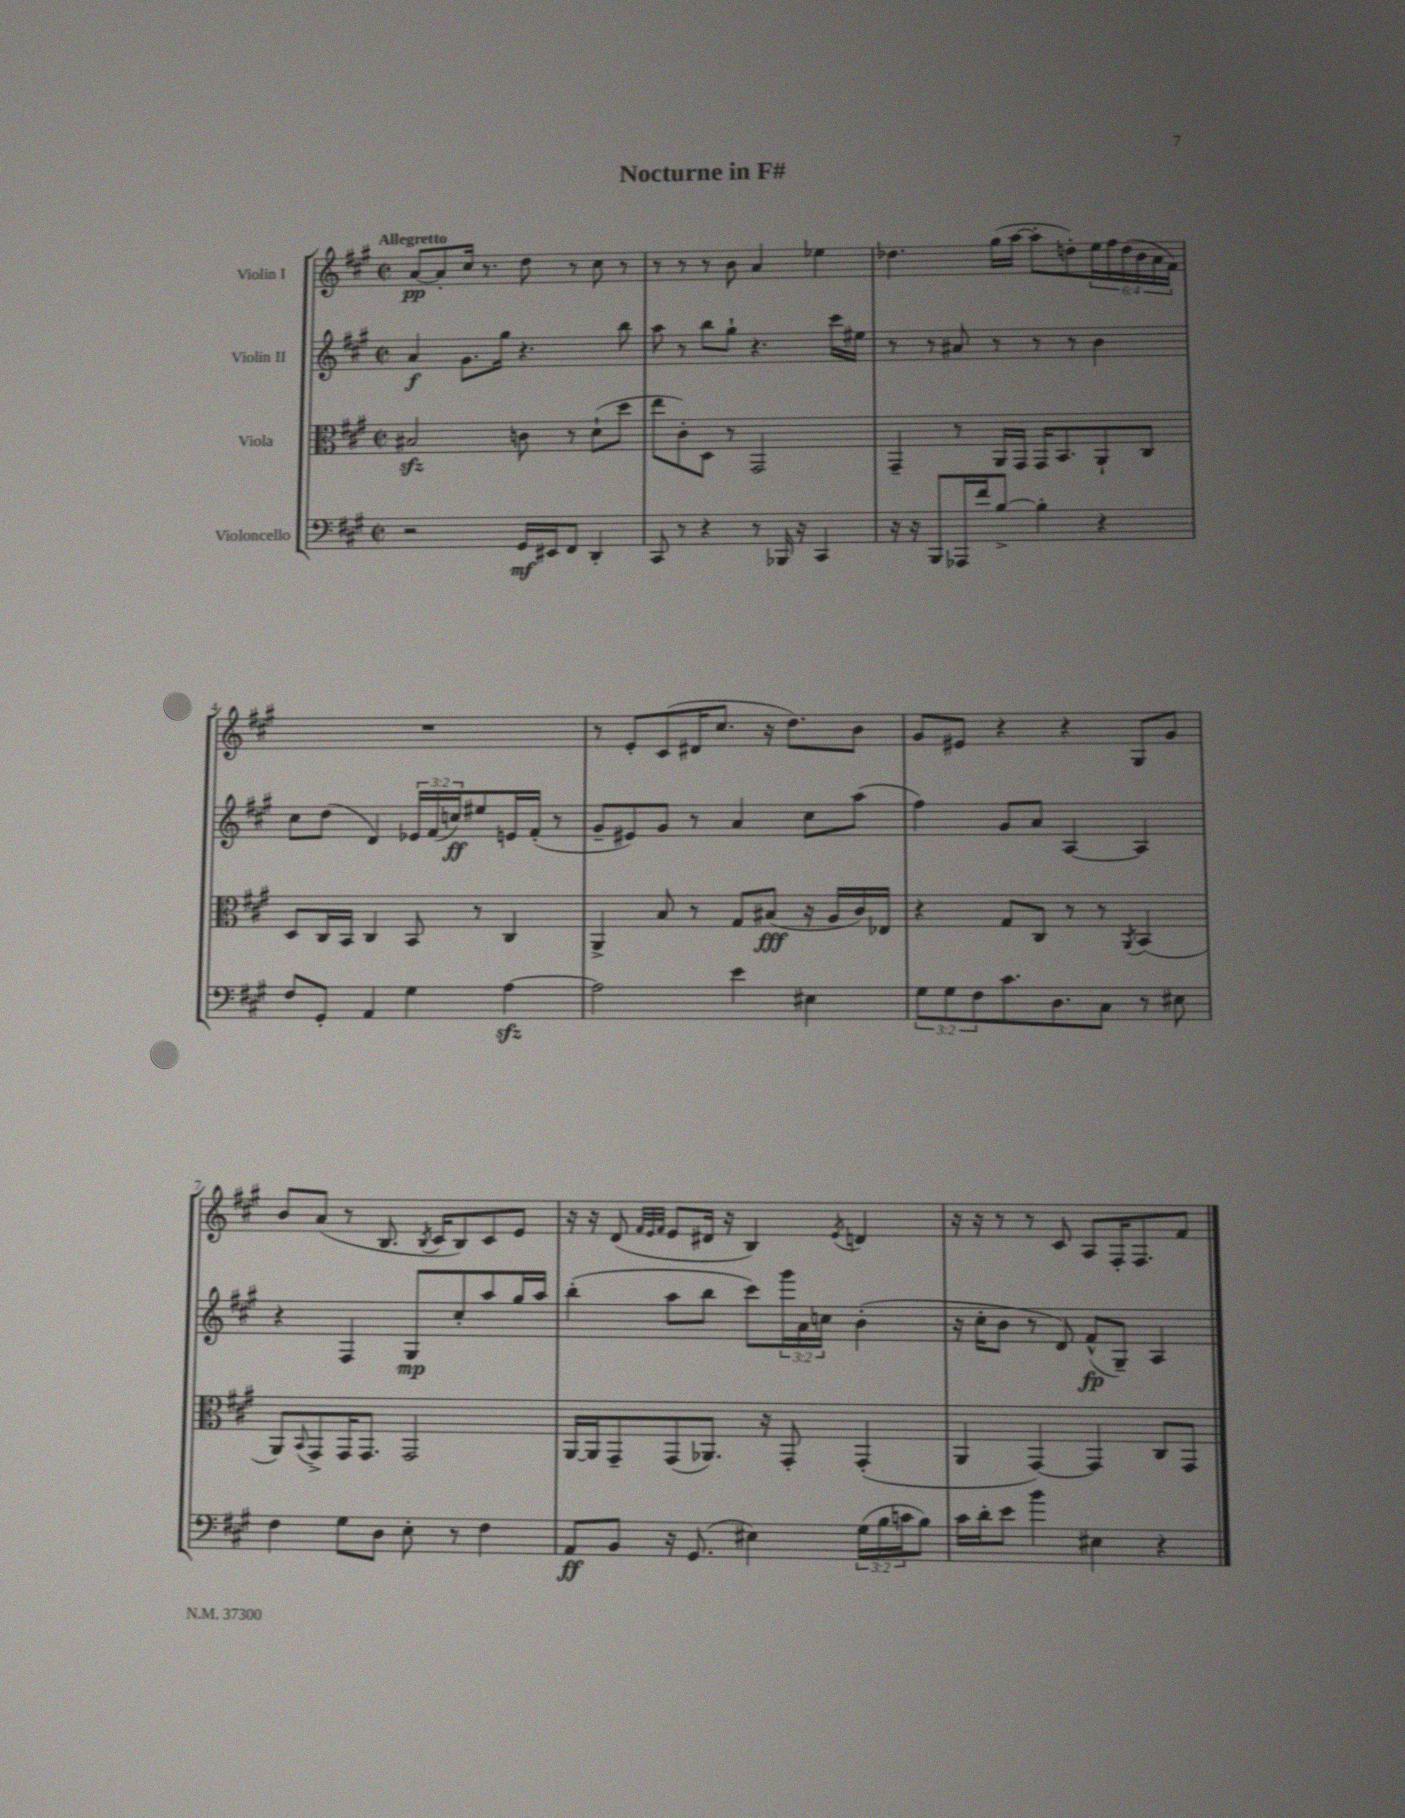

**kern	**kern	**kern	**kern
*staff4	*staff3	*staff2	*staff1
*clefF4	*clefC3	*clefG2	*clefG2
*k[f#c#g#]	*k[f#c#g#]	*k[f#c#g#]	*k[f#c#g#]
*M2/2	*M2/2	*M2/2	*M2/2
*met(c|)	*met(c|)	*met(c|)	*met(c|)
2r	2B#	4a	[8a
.	.	.	8a']
.	.	8.g#	16cc#
.	.	.	8.r
.	.	16gg#	.
16GG#	8c	4.r	8dd
16EE#	.	.	.
8FF#	8r	.	8r
4DD'	(8d`	.	8cc#
.	8dd	8bb	8r
=	=	=	=
8CC#	8ee	8aa	8r
8r	8c#')	8r	8r
4r	8D	8bb	8r
.	8r	8gg#`	8b
8r	2GG#	4.r	4a
16BBB-	.	.	.
16r	.	.	.
4CC#	.	.	4ee-
.	.	16ccc#	.
.	.	16ee#	.
=	=	=	=
16r	4GG#~	8r	4.dd-
16r	.	.	.
8BBB	.	8r	.
16AAA-	8r	8a#	.
16f#	.	.	.
[8B^	16AA	8r	(16gg#
.	16GG#	.	[16aa
4B']	16GG#	8r	8aa']
.	8.BB	.	.
.	.	8r	8dd')
4r	8AA`	4b	24ee
.	.	.	24ff#
.	.	.	(24dd
.	8C#	.	24b
.	.	.	24a
.	.	.	24f#)
=	=	=	=
8F#	8D	8cc#	1r
8GG#'	16C#	(8dd	.
.	16BB	.	.
4AA	4C#	4d)	.
4G#	8BB	24e-	.
.	.	(24f#	.
.	.	24cc)	.
.	8r	8ee#	.
[4A	4C#	16e	.
.	.	(16f#'	.
.	.	8r	.
=	=	=	=
2A]	4AA^	8g#~	8r
.	.	8e#)	8e'
.	8B	8g#	(8c#
.	8r	8r	16d#
.	.	.	8.cc#
4e	8G#	4a	.
.	(8B#	.	16r
.	.	.	8.dd)
4E#	16r	8cc#	.
.	16A	.	.
.	16c#)	(8aa	8b
.	16E-	.	.
=	=	=	=
12G#	4r	4ff#)	8g#
12G#	.	.	.
.	.	.	8e#
12F#	.	.	.
8.c#	8G#	8g#	4r
.	8C#	8a	.
8.D	.	.	.
.	8r	[4A	4r
8C#	8r	.	.
.	8qAA	.	.
8r	(4BB	4A]	8G#
8E#	.	.	8g#
=	=	=	=
4F#	8AA)	4r	8b
.	8qqBB	.	.
.	8GG#^	.	(8a
8G#	16GG#	4F#	8r
.	8.GG#	.	.
8D	.	.	8.B
8E'	2GG#	8G#	.
.	.	.	8qB
.	.	.	16c#
8r	.	8cc#'	8B)
4F#	.	8aa	8c#
.	.	16gg#	8e
.	.	16aa	.
=	=	=	=
8AA	[16AA	(4bb'	16r
.	16AA]	.	16r
8BB	8GG#~	.	(8d
.	.	.	32qqf#
.	.	.	32qqe
.	.	.	32qqf#
16r	(8GG#	8aa	8e
(8.GG#	.	.	.
.	8.AA-)	8bb	16d#
.	.	.	16r
4E#)	.	8ccc#)	4B)
.	16r	.	.
.	8GG#'	24ggg#	.
.	.	24a	.
.	.	24cc	.
.	.	.	8qe
(24G#	(4GG#'	(4b'	4d
24B	.	.	.
24c	.	.	.
8B)	.	.	.
=	=	=	=
16c#	4AA	16r	16r
16d'	.	16cc#'	16r
8e	.	8b	8r
4b	[4GG#)	8r	8r
.	.	8d)	8c#
4E#	4GG#]	(8f#^^	8A
.	.	8G#~)	16F#'
.	.	.	8.F#
4r	8C#	4A	.
.	8GG#	.	8f#
==	==	==	==
*-	*-	*-	*-
